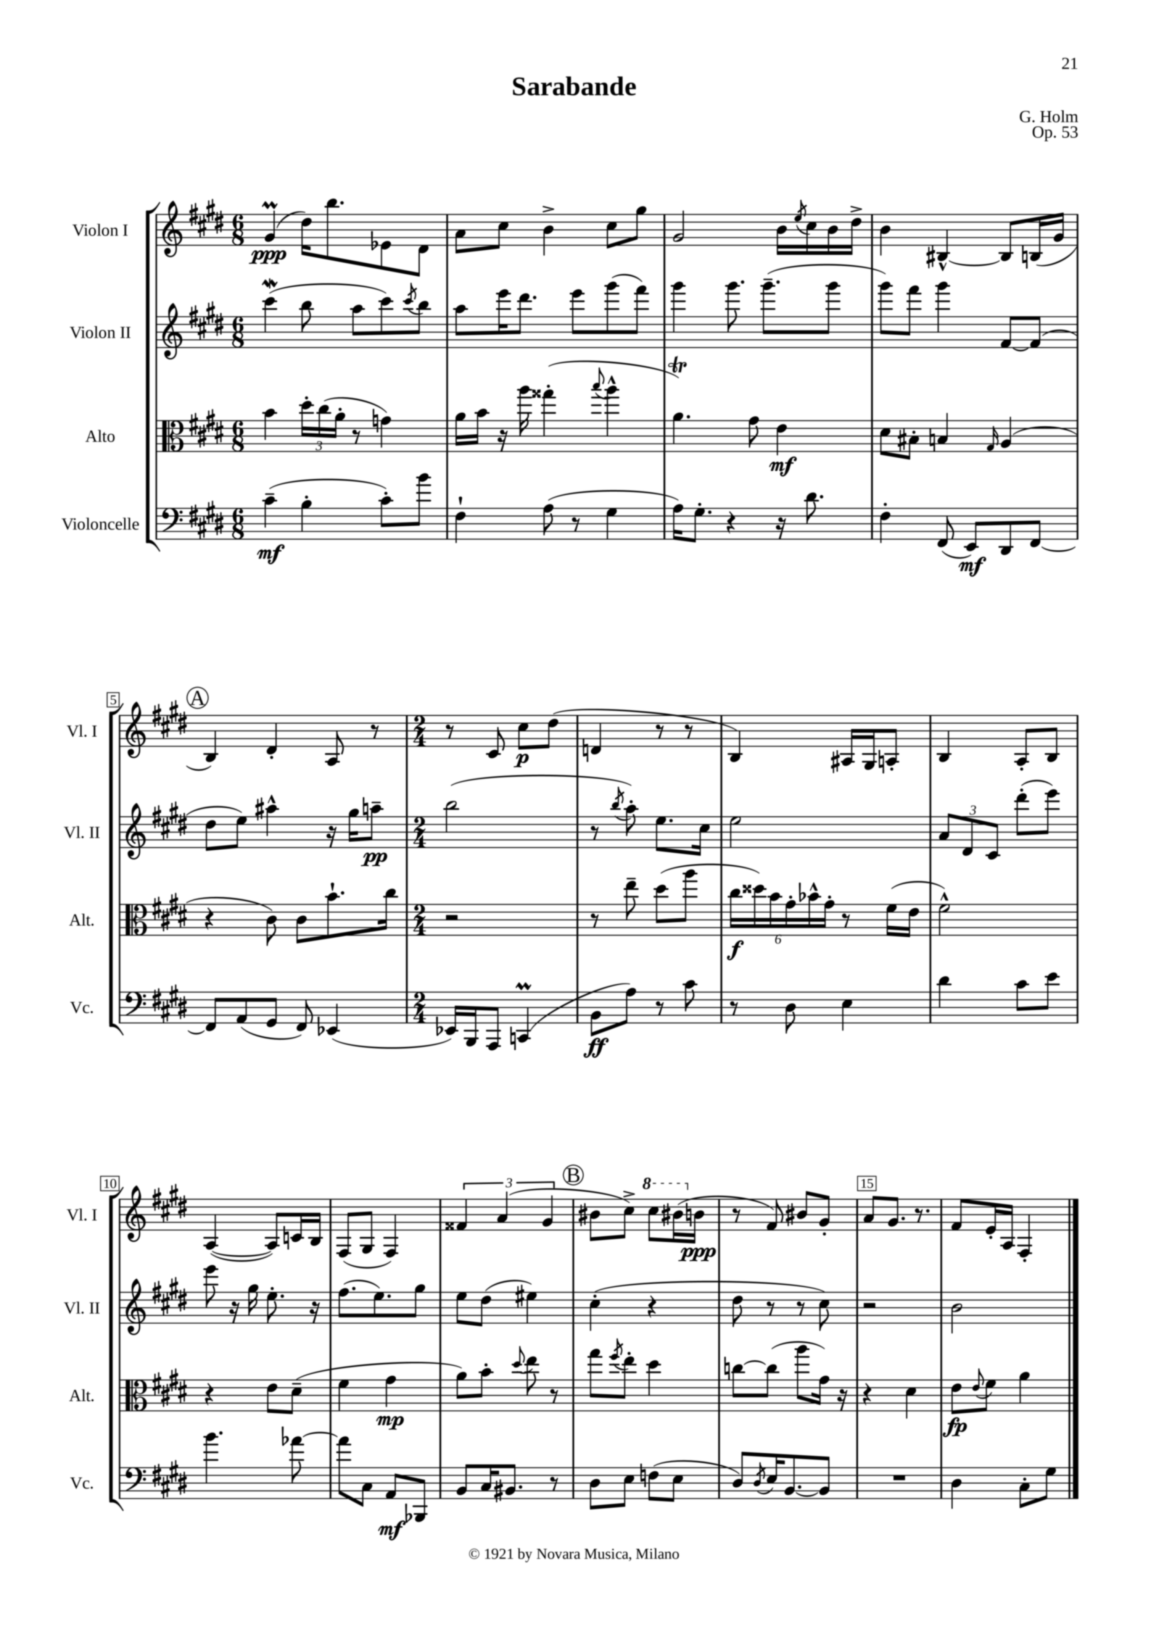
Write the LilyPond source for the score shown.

\header { title = "Sarabande" composer = "G. Holm" opus = "Op. 53" }
<<
\new StaffGroup <<
\new Staff = "s0" \with { instrumentName = "Violon I" shortInstrumentName = "Vl. I" } {
    \clef treble \key e \major \numericTimeSignature \time 6/8
    gis'4\prall\ppp( dis''16) b''8. ees'8 dis'8 |
    a'8 cis''8 b'4-> cis''8 gis''8 |
    gis'2 b'16 \acciaccatura { e''8 } cis''16 b'16 dis''16-> |
    b'4 bis4~-^ bis8 b16( gis'16 |
    \mark \markup { \circle "A" } b4) dis'4-. a8 r8 |
    \numericTimeSignature \time 2/4 r8 cis'8 cis''8\p dis''8( |
    d'4 r8 r8 |
    b4) ais16 gis16 a8-. |
    b4 a8-. b8 |
    a4~( a8) c'16 b16 |
    fis8( gis8 fis4) |
    \tuplet 3/2 { fisis'4 a'4( gis'4 } |
    \mark \markup { \circle "B" } bis'8 cis''8->) \ottava #1 cis'''8 bis''16( \ottava #0 b'16\ppp |
    r8 fis'8) bis'8 gis'8-. |
    a'8 gis'8. r8. |
    fis'8 e'16-. a16 fis4-. \bar "|." |
}
\new Staff = "s1" \with { instrumentName = "Violon II" shortInstrumentName = "Vl. II" } {
    \clef treble \key e \major \numericTimeSignature \time 6/8
    cis'''4\mordent( b''8 a''8 cis'''8) \acciaccatura { cis'''8 } b''8 |
    a''8 e'''16 dis'''8. e'''8 gis'''8( fis'''8) |
    gis'''4 gis'''8. gis'''8.--( gis'''8 |
    gis'''8) fis'''8 gis'''4 fis'8~ fis'8( |
    \mark \markup { \circle "A" } dis''8 e''8) ais''4-^ r16 gis''16 a''8--\pp |
    \numericTimeSignature \time 2/4 b''2( |
    r8 \acciaccatura { b''8 } a''8-.) e''8. cis''16 |
    e''2 |
    \tuplet 3/2 { a'8 dis'8 cis'8 } dis'''8-.( e'''8) |
    e'''8 r16 gis''16 e''8.-. r16 |
    fis''8.( e''8.) gis''8 |
    e''8 dis''8( eis''4) |
    \mark \markup { \circle "B" } cis''4-.( r4 |
    dis''8 r8 r8 cis''8) |
    r2 |
    b'2 \bar "|." |
}
\new Staff = "s2" \with { instrumentName = "Alto" shortInstrumentName = "Alt." } {
    \clef alto \key e \major \numericTimeSignature \time 6/8
    b'4 \tuplet 3/2 { dis''16-. cis''16( a'16-. } r8 g'4) |
    a'16 b'16 r16 a''16 gisis''4-.( \appoggiatura { b''8 } a''4-^ |
    a'4.\trill) gis'8 e'4\mf |
    dis'8 bis8-. b4 \grace { gis16 } a4( |
    \mark \markup { \circle "A" } r4 cis'8) cis'8 b'8.-! cis''16 |
    \numericTimeSignature \time 2/4 r2 |
    r8 e''8-- dis''8( a''8 |
    \tuplet 6/4 { cis''16\f disis''16) b'16 gis'16-. bes'16-^ gis'16-. } r8 fis'16( e'16 |
    fis'2-^) |
    r4 e'8 dis'8--( |
    fis'4 gis'4\mp |
    a'8) b'8-. \appoggiatura { dis''8 } e''8 r8 |
    \mark \markup { \circle "B" } gis''8 \acciaccatura { fis''8 } e''8-. dis''4 |
    c''8~ c''8( a''8 gis'16) r16 |
    r4 dis'4 |
    e'8\fp \appoggiatura { e'8 } fis'8 a'4 \bar "|." |
}
\new Staff = "s3" \with { instrumentName = "Violoncelle" shortInstrumentName = "Vc." } {
    \clef bass \key e \major \numericTimeSignature \time 6/8
    cis'4--\mf( b4-. cis'8-.) b'8 |
    fis4-! a8( r8 gis4 |
    a16) gis8.-. r4 r16 dis'8. |
    fis4-. fis,8( e,8\mf) dis,8 fis,8~ |
    \mark \markup { \circle "A" } fis,8 a,8( gis,8 fis,8) ees,4( |
    \numericTimeSignature \time 2/4 ees,16) b,,16 a,,8 c,4\prall( |
    b,8\ff a8) r8 cis'8 |
    r8 dis8 e4 |
    dis'4 cis'8 e'8 |
    b'4. aes'8~ |
    aes'8 cis8 a,8\mf bes,,8 |
    b,8 cis16 bis,8. r8 |
    \mark \markup { \circle "B" } dis8 e8 f8( e8 |
    dis8) \acciaccatura { dis8 } e16 b,8.~ b,8 |
    R2 |
    dis4 cis8-. gis8 \bar "|." |
}
>>
>>
\layout { \context { \Score \override BarNumber.break-visibility = ##(#f #t #t) barNumberVisibility = #(every-nth-bar-number-visible 5) \override BarNumber.stencil = #(make-stencil-boxer 0.1 0.3 ly:text-interface::print) } }
